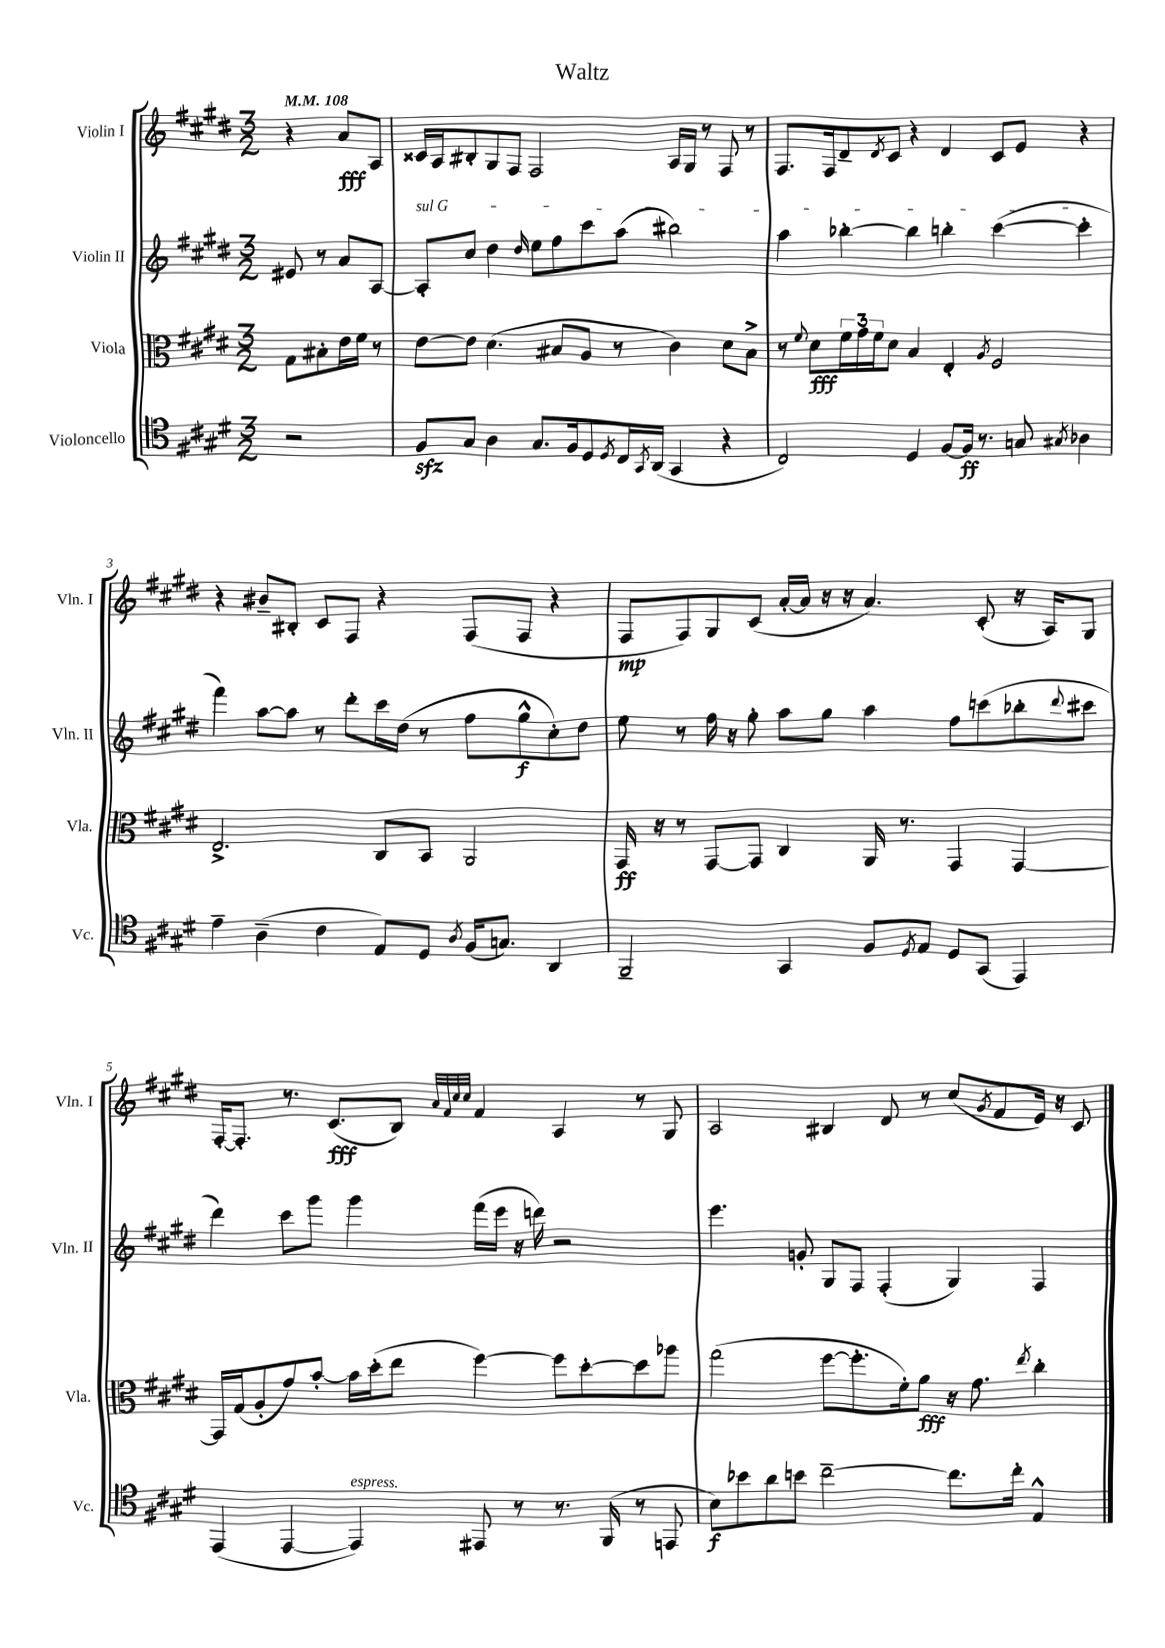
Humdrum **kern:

**kern	**dynam	**kern	**dynam	**kern	**dynam	**kern	**dynam
*part4	*part4	*part3	*part3	*part2	*part2	*part1	*part1
*staff4	*staff4	*staff3	*staff3	*staff2	*staff2	*staff1	*staff1
*I"Violoncello	*	*I"Viola	*	*I"Violin II	*	*I"Violin I	*
*I'Vc.	*	*I'Vla.	*	*I'Vln. II	*	*I'Vln. I	*
*clefC4	*	*clefC3	*	*clefG2	*	*clefG2	*
*k[f#c#g#d#]	*	*k[f#c#g#d#]	*	*k[f#c#g#d#]	*	*k[f#c#g#d#]	*
*M3/2	*	*M3/2	*	*M3/2	*	*M3/2	*
*MM108	*	*MM108	*	*MM108	*	*MM108	*
=	=	=	=	=	=	=	=
2r	.	8G#\L	.	8e#X/	.	4r	.
.	.	8B#X'\	.	8r	.	.	.
.	.	16e\L	.	8a/L	.	8a/L	fff
.	.	16f#\JJ	.	.	.	.	.
.	.	8r	.	[8A/J	.	8A/J	.
=1	=1	=1	=1	=1	=1	=1	=1
!	!	!	!	!LO:TX:a:i:t=sul G	!	!	!
8F#zz/L	.	[8e\L	.	8A'/L]	.	16c##X/LL	.
.	.	.	.	.	.	16A/J	.
8G#/J	.	8e\J]	.	8cc#/J	.	8B#X'/	.
4A\	.	(4.d#\	.	4dd#\	.	8G#/	.
.	.	.	.	.	.	8F#/J	.
.	.	.	.	16qqdd#/	.	.	.
8.G#/L	.	.	.	8ee\L	.	2F#/	.
.	.	8B#X/L	.	8ff#\	.	.	.
16F#/k	.	.	.	.	.	.	.
8D#/	.	8A/J	.	8ccc#\	.	.	.
8qD#/	.	.	.	.	.	.	.
16C#/L	.	8r	.	(8aa\J	.	.	.
8qGG#/	.	.	.	.	.	.	.
(16AA/JJ	.	.	.	.	.	.	.
4GG#/	.	4c#\)	.	2bb#X\)	.	16A/LL	.
.	.	.	.	.	.	16G#/JJ	.
.	.	.	.	.	.	8r	.
4r	.	8d#\L	.	.	.	8F#/	.
.	.	8B#^\J	.	.	.	8r	.
=2	=2	=2	=2	=2	=2	=2	=2
2C#/)	.	8r	.	4aa\	.	8.F#/L	.
.	.	8qqf#/	.	.	.	.	.
.	.	8d#\L	fff	.	.	.	.
.	.	.	.	.	.	16F#/k	.
.	.	24f#\L	.	[4bb-X'\	.	8d#~/	.
.	.	24g#\	.	.	.	.	.
.	.	24f#\J	.	.	.	.	.
.	.	.	.	.	.	8qd#/	.
.	.	8d#\J	.	.	.	8c#/J	.
4D#/	.	4B/	.	4bb-\]	.	4r	.
[8F#/L	.	4E'/	.	4bbn'\	.	4d#/	.
16F#/Jk]	ff	.	.	.	.	.	.
8.r	.	.	.	.	.	.	.
.	.	8qA/	.	.	.	.	.
.	.	2F#/	.	([4ccc#\	.	8c#/L	.
8Gn/	.	.	.	.	.	8e/J	.
8qG#X/	.	.	.	.	.	.	.
4A-X\	.	.	.	4ccc#'\]	.	4r	.
!!LO:LB:g=z
=3	=3	=3	=3	=3	=3	=3	=3
4e~\	.	2.E^/	.	4fff#\)	.	4r	.
(4A~\	.	.	.	[8aa\L	.	8b#X~/L	.
.	.	.	.	8aa\J]	.	8B#X'/J	.
4c#\	.	.	.	8r	.	8c#/L	.
.	.	.	.	8ddd#'\L	.	8F#/J	.
8E/L)	.	8C#/L	.	16ccc#\L	.	4r	.
.	.	.	.	(16dd#\JJ	.	.	.
8D#/J	.	8BB/J	.	8r	.	.	.
8qA/	.	.	.	.	.	.	.
(16F#/KL	.	2AA/	.	8ff#\L	.	(8F#/L	.
8.Gn/J)	.	.	.	.	.	.	.
.	.	.	.	8gg#^^\	f	8F#/J	.
4AA/	.	.	.	8cc#'\)	.	4r	.
.	.	.	.	8dd#\J	.	.	.
=4	=4	=4	=4	=4	=4	=4	=4
2FF#~/	.	16GG#/	ff	8ee\	.	8F#/L	mp
.	.	16r	.	.	.	.	.
.	.	8r	.	8r	.	8F#/)	.
.	.	[8GG#/L	.	16ff#\	.	8G#/	.
.	.	.	.	16r	.	.	.
.	.	8GG#/J]	.	8gg#'\	.	(8c#/J	.
4GG#/	.	4C#/	.	8aa\L	.	[16a'/LL	.
.	.	.	.	.	.	16a/JJ]	.
.	.	.	.	8gg#\J	.	16r	.
.	.	.	.	.	.	16r	.
8F#/L	.	16AA/	.	4aa\	.	4.a/)	.
.	.	8.r	.	.	.	.	.
8qD#/	.	.	.	.	.	.	.
8E/J	.	.	.	.	.	.	.
8D#/L	.	4GG#/	.	8ff#\L	.	.	.
(8GG#/J	.	.	.	(8cccn\	.	(8c#'/	.
4EE/)	.	[4GG#/	.	8bb-X'\	.	16r	.
.	.	.	.	.	.	16A/KL)	.
.	.	.	.	8qqddd#/	.	.	.
.	.	.	.	8ccc#X\J	.	8G#/J	.
!!LO:LB:g=z
=5	=5	=5	=5	=5	=5	=5	=5
(4EE/	.	16GG#/LL]	.	4ddd#\)	.	[16F#'/KL	.
.	.	(16G#/J	.	.	.	8.F#'/J]	.
.	.	8A'/	.	.	.	.	.
[4EE/	.	8g#/)	.	8ccc#\L	.	8.r	.
.	.	[8b'/J	.	8ggg#\J	.	.	.
.	.	.	.	.	.	(8.c#/L	fff
!LO:TX:a:i:t=espress.	!	!	!	!	!	!	!
4EE/])	.	16b\LL]	.	4ggg#\	.	.	.
.	.	(16dd#'\J	.	.	.	.	.
.	.	8ee\J	.	.	.	8B/J)	.
.	.	.	.	.	.	32qqa/LLL	.
.	.	.	.	.	.	32qqf#/	.
.	.	.	.	.	.	32qqcc#/	.
.	.	.	.	.	.	32qqcc#/JJJ	.
8EE#X/	.	[4ff#\)	.	(16fff#\LL	.	4f#/	.
.	.	.	.	16eee\JJ	.	.	.
8r	.	.	.	16r	.	.	.
.	.	.	.	16dddn\)	.	.	.
8.r	.	8ff#\L]	.	2r	.	4A/	.
.	.	[8dd#'\	.	.	.	.	.
(16FF#/	.	.	.	.	.	.	.
8r	.	8dd#\]	.	.	.	8r	.
8EEn/	.	8aa-X\J	.	.	.	8G#/	.
=6	=6	=6	=6	=6	=6	=6	=6
8B\L)	f	(2gg#\	.	4.eee\	.	2A/	.
8b-X\	.	.	.	.	.	.	.
8a\	.	.	.	.	.	.	.
8bn\J	.	.	.	8gn'/	.	.	.
[2cc#~\	.	[8ff#\L	.	8G#/L	.	4B#X/	.
.	.	8.ff#'\]	.	8F#/J	.	.	.
.	.	.	.	(4F#'/	.	8d#/	.
.	.	16f#'\k)	.	.	.	.	.
.	.	8a\J	fff	.	.	8r	.
8.cc#\L]	.	16r	.	4G#/)	.	(8cc#/L	.
.	.	8.g#\	.	.	.	.	.
.	.	.	.	.	.	8qg#/	.
.	.	.	.	.	.	8f#/	.
16cc#'\Jk	.	.	.	.	.	.	.
.	.	8qee/	.	.	.	.	.
4E^^/	.	4cc#'\	.	4F#/	.	16e/Jk)	.
.	.	.	.	.	.	16r	.
.	.	.	.	.	.	8c#/	.
==	==	==	==	==	==	==	==
*-	*-	*-	*-	*-	*-	*-	*-
